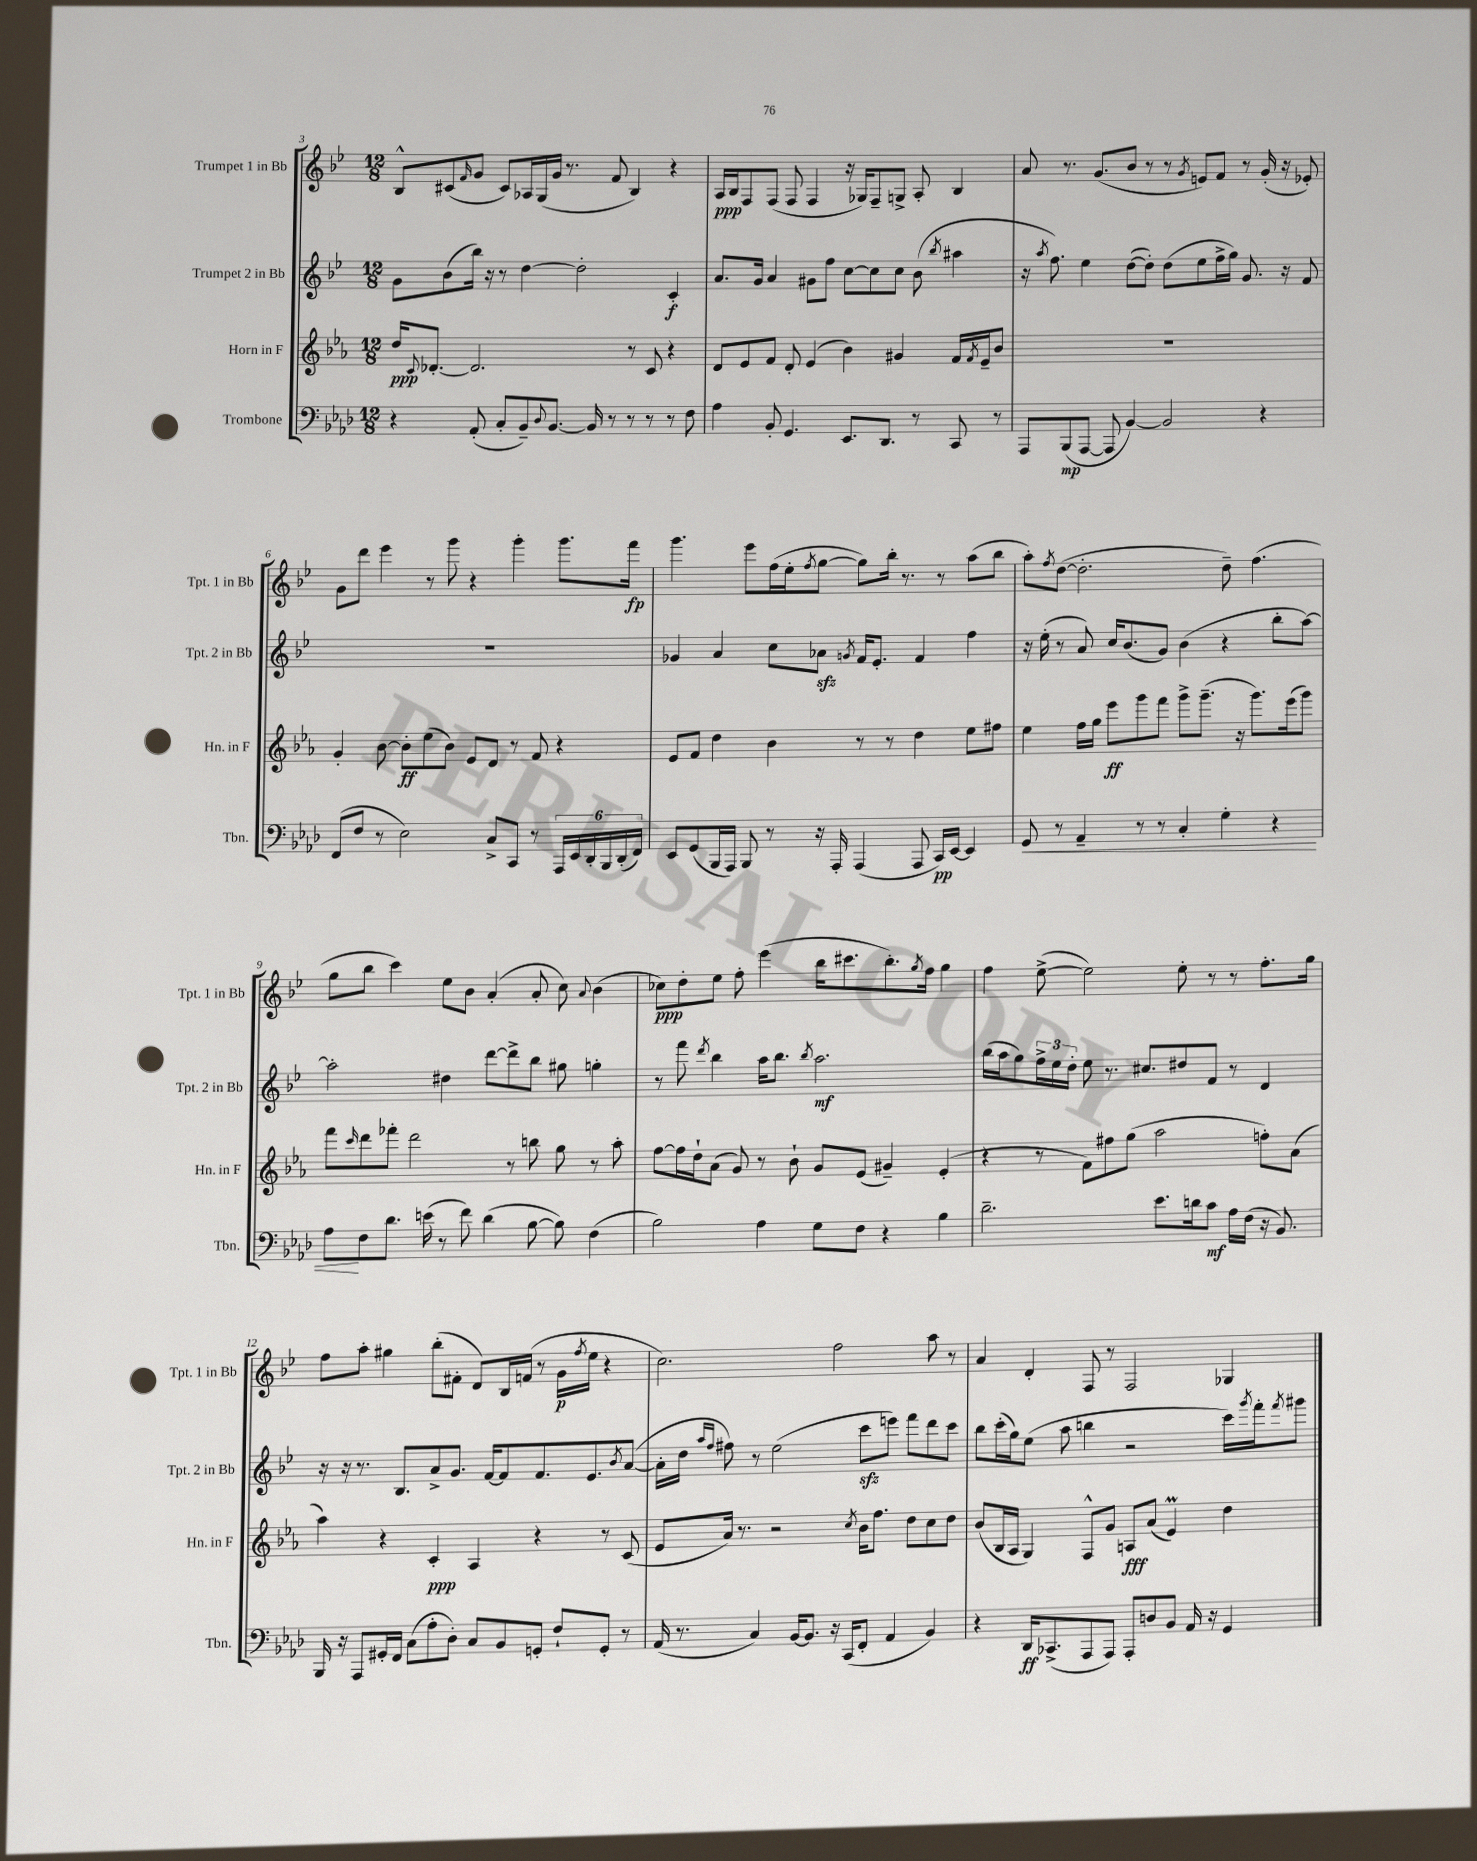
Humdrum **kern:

**kern	**kern	**kern	**kern
*staff4	*staff3	*staff2	*staff1
*clefF4	*clefG2	*clefG2	*clefG2
*k[b-e-a-d-]	*k[b-e-a-]	*k[b-e-]	*k[b-e-]
*M12/8	*M12/8	*M12/8	*M12/8
4r	16dd/LK	8g\L	8B-^^/L
.	8qqc/	.	.
.	[8.d-'/J	.	.
.	.	(8b-\	(8c#/
.	.	.	16qqf/
(8AA-'/	2.d-/]	16bb-\Jk)	8g/J
.	.	16r	.
8C'/L	.	8r	8c#/L)
8BB-~/)	.	[4dd\	16A-/L
.	.	.	(16G/
8qqD-/	.	.	.
[8.BB-/J	.	.	16g/JJ
.	.	.	8.r
.	.	2dd'\]	.
16BB-/]	.	.	.
8r	.	.	8f/
8r	8r	.	4B-/)
8r	8c/	.	.
8r	4r	4c'/	4r
8F\	.	.	.
=	=	=	=
4A-\	8d/L	8.a/L	16A/LL
.	.	.	16B-/J
.	8e-/	.	8F/
.	.	16g/Jk	.
8BB-'/	8f/J	4a/	(8F/J
4.GG/	8d'/	.	8F/
.	(4e-/	8g#\L	4F/
.	.	8ff\J	.
8.EE-/L	4b-\)	[8cc\L	16r
.	.	.	16G-/LK)
.	.	8cc\]	8F~/
8.DD-/J	.	.	.
.	4g#/	8cc\J	8G^/J
8r	.	(8b-\	8A'/
.	.	8qbb-/	.
8CC/	16f/LL	4aa#\	4B-/
.	8qf/	.	.
.	16e-~/J	.	.
8r	8b-/J	.	.
=	=	=	=
8AAA-/L	1.r	16r	8a/
.	.	8qaa/	.
.	.	8.ff\)	.
(8BBB-/	.	.	8.r
[8AAA-/J	.	4ee-\	.
.	.	.	(8.g/L
8AAA-/]	.	.	.
[4BB-/)	.	([8dd\L	8b-/J
.	.	8dd'\]J)	8r
2BB-/]	.	(8dd\L	8r
.	.	.	8qg/
.	.	8ee-\	8e/L)
.	.	16ff^\L	8f/J
.	.	16gg\JJ)	.
.	.	8.g/	8r
4r	.	.	(16g'/
.	.	16r	16r
.	.	8f/	8e-'/)
=	=	=	=
(8FF/L	4g'/	1.r	8g\L
8F/J	.	.	8ddd\J
8r	[8b-\	.	4eee-\
2E-\)	8b-'\]L	.	.
.	(8ee-\	.	8r
.	8b-\J)	.	8ggg\
.	8e-/L	.	4r
8C^/L	8d/J	.	.
8CC/J	8r	.	4ggg'\
8r	8f/	.	.
24AAA-/LL	4r	.	8.ggg\L
24EE-/	.	.	.
24DD-'/	.	.	.
24BBB-/	.	.	.
(24DD-'/	.	.	.
.	.	.	16fff\Jk
24FF/JJ)	.	.	.
=	=	=	=
8EE-/L	8e-/L	4g-/	4.ggg\
(8GG/	8f/J	.	.
16BBB-/L	4dd\	4a/	.
16AAA-/JJ)	.	.	.
8BBB-/	.	.	8eee-\L
8r	4b-\	8cc\L	(16ff\L
.	.	.	16ee-'\J
.	.	.	8qff/
16r	.	8a-\J	[8gg\J
16AAA-'/	.	.	.
.	.	8qg/	.
(4AAA-/	8r	16f/LK	8gg\]L)
.	.	8.e-'/J	.
.	8r	.	16bb-'\Jk
.	.	.	8.r
8AAA-/	4dd\	4f/	.
16CC/LL)	.	.	8r
[16EE-/JJ	.	.	.
4EE-/]	8ee-\L	4ff\	(8aa\L
.	8ff#\J	.	8bb-\J
=	=	=	=
8GG/	4ee-\	16r	8aa'\L)
.	.	(16ee-'\	.
.	.	.	8qff/
8r	.	8r	([8dd\J
4AA-~/	16ff\LL	8a/)	2.dd'\]
.	16gg\JJ	.	.
.	8eee-\L	16cc/LK	.
.	.	(8.b-/	.
8r	8ggg\	.	.
8r	8fff\J	8g/J)	.
4C'/	8ggg^\L	(4b-\	.
.	(8.ggg~\J	.	.
4G'\	.	4r	8dd~\)
.	16r	.	.
.	8.ggg\L)	.	(4.ff\
4r	.	8bb-'\L	.
.	(16eee-\k	.	.
.	8ggg\J)	[8aa\J)	.
=	=	=	=
8A-\L	8fff\L	2aa'\]	8gg\L
.	16qqccc/	.	.
8F\	8ddd\	.	8bb-\J
8.d-\J	8fff-'\J	.	4ccc\)
.	2ddd\	.	.
(16e\	.	.	.
8r	.	4dd#\	8ee-\L
8f\)	.	.	8b-\J
(4d-\	.	[8ddd\L	(4a'/
.	8r	8ddd^\]	.
[8B-\	8bb\	8bb-\J	8a'/
8B-\])	8gg\	8gg#\	8cc\)
.	.	.	8qqa/
(4F\	8r	4gg'\	(4b-\
.	8aa-'\	.	.
=	=	=	=
2B-\)	[8ff\L	8r	8cc-\L)
.	16ff\]L	8fff\	8dd'\
.	16dd`\J	.	.
.	.	8qddd/	.
.	(8a-\J	4bb-\	8ee-\J
.	8g/)	.	8ff'\
4A-\	8r	16aa\LK	(4eee-\
.	.	8.bb-\J	.
.	8b-`\	.	.
.	.	8qbb-/	.
8G\L	8g/L	2.aa\	16bb-\LK
.	.	.	8.ccc#\
8F\J	(8e-/J	.	.
4r	4g#~/)	.	8.bb-'\)
.	.	.	8qgg/
.	.	.	16ff\Jk
4B-\	(4e-'/	.	4gg\
=	=	=	=
2.d-~\	4r	(16bb-\LL	4ff\
.	.	16aa\J	.
.	.	8gg\)	.
.	8r	24ff^\L	([8ee-^\
.	.	24ee-\	.
.	.	24dd'\JJ	.
.	8f\L)	8ee-\	2ee-\])
.	8ff#\	8.r	.
.	(8gg\J	.	.
.	.	8.cc#/L	.
8.e-\L	2aa-\	.	.
.	.	8dd#/	8ee-'\
16d\k	.	.	.
8c\J	.	8f/J	8r
16A-\LL	.	8r	8r
(16F\JJ	.	.	.
16r	8ff'\L)	4d/	8.ff'\L
8.BB-/)	.	.	.
.	(8a-\J	.	.
.	.	.	16gg\Jk
=	=	=	=
16BBB-/	4aa-\)	16r	8ff\L
16r	.	16r	.
8AAA-/L	.	8.r	8aa'\J
16GG#'/L	4r	.	4gg#\
16FF/JJ	.	8.B-/L	.
(8C\L	.	.	.
8A-'\	4c'/	8a^/	(8bb-'\L
8D-'\J)	.	8.g/J	8f#'\J
8C/L	4A-/	.	8d/L)
.	.	[16f/LK	.
8BB-/	.	8f/]	16B-/L
.	.	.	(16f/JJ
8GG'/J	4r	8.f/	8r
8F`/L	.	.	16g\LL
.	.	.	8qff/
.	.	8.e-/	16ee-\JJ
8GG'/J	8r	.	4r
.	.	8qb-/	.
8r	(8c/	([8a/J	.
=	=	=	=
(16AA-/	8e-/L	16a'\]LL	2.cc\)
8.r	.	16dd\JJ	.
.	.	16qqaa/LL	.
.	.	16qqff/JJ	.
.	16a-/Jk)	8ff#\)	.
.	8.r	.	.
4C/)	.	8r	.
.	2r	(2ee-\	.
[16BB-/LK	.	.	.
8.BB-/]J	.	.	.
16r	.	.	2ff\
(16CC/LK	.	.	.
.	8qcc/	.	.
8FF'/J	16b-\LK	8ccc\L	.
.	8.ff\J	.	.
4AA-/	.	8eee\J)	.
.	8dd\L	8fff\L	.
4BB-/)	8cc\	8ddd\	8aa\
.	8dd\J	8ccc\J	8r
=	=	=	=
4r	(8b-/L	8bb-\L	4a/
.	16B-/L	(16ccc'\L	.
.	16A-/JJ	16gg\J)	.
16DD-/LK	4G/)	(8ee-\J	4d'/
(8.CC-^/	.	.	.
.	.	8aa\	.
8AAA-/	8F^^/L	4bb\	8F/
8AAA-/J)	8g/J	.	8r
8AAA-'/L	8A/L	2r	2F/
8D/	(8a-/J	.	.
8BB-/J	4e-/)	.	.
16AA-/	.	.	.
16r	.	.	.
4GG/	4dd\	16ccc\LL)	4G-/
.	.	8qggg/	.
.	.	16fff'\J	.
.	.	8qfff/	.
.	.	8ggg#\J	.
==	==	==	==
*-	*-	*-	*-
